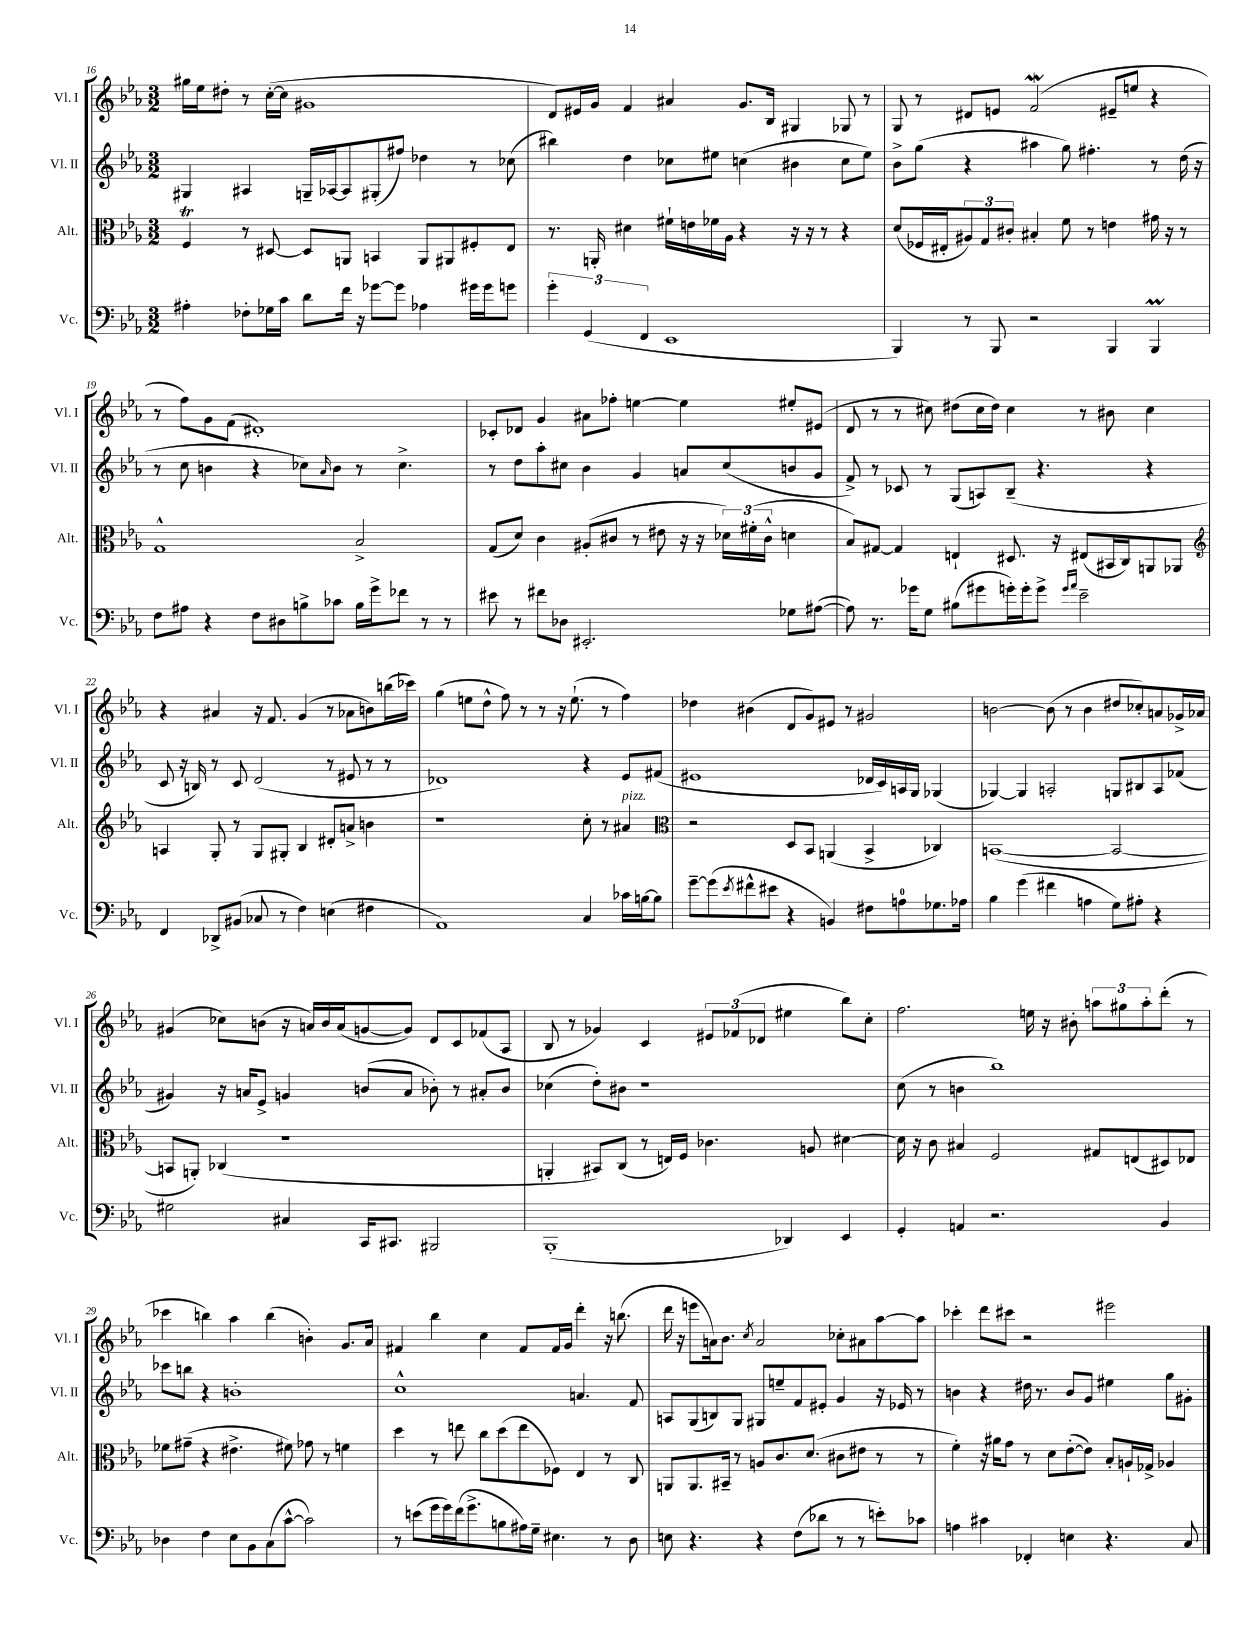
<<
\new StaffGroup <<
\new Staff = "s0" \with { instrumentName = "Vl. I" shortInstrumentName = "Vl. I" } {
    \clef treble \key ees \major \numericTimeSignature \time 3/2
    gis''16 ees''16 dis''8-. r8 c''16~-.( c''16 gis'1 |
    d'8) eis'16 g'16 f'4 ais'4 g'8. bes16 gis4 ges8 r8 |
    g8 r8 dis'8 e'8 f'2\mordent( eis'8-- e''8 r4 |
    r8 f''8) g'8 f'8( dis'1-.) |
    ces'8-. des'8 g'4 ais'8 fes''8-. e''4~ e''4 eis''8-. eis'8( |
    d'8 r8 r8 cis''8) dis''8( cis''16 dis''16) cis''4 r8 bis'8 cis''4 |
    r4 ais'4 r16 f'8. g'4( r8 aes'8 b'8) b''16( ces'''16) |
    g''4( e''8 d''8-^ f''8) r8 r8 r16 e''8.-!( r8 f''4) |
    des''4 bis'4( d'8 g'8) eis'8 r8 gis'2 |
    b'2~ b'8( r8 b'4 dis''8 ces''8-.) a'8 ges'16-> aes'16 |
    gis'4( ces''8) b'8( r16 a'16) b'16 a'16( g'8~ g'8) d'8 c'8 fes'8( aes8 |
    bes8 r8 ges'4) c'4 \tuplet 3/2 { eis'8 fes'8( des'8 } eis''4 bes''8) c''8-. |
    f''2. e''16 r16 bis'8-. \tuplet 3/2 { a''8 gis''8 a''8-. } d'''8-.( r8 |
    ces'''4 b''4) aes''4 b''4( b'4-.) g'8. aes'16 |
    fis'4 bes''4 c''4 fis'8 fis'16 g'16 d'''4-. r16 b''8.( |
    d'''16 r16 e'''8 a'16) bes'8. \acciaccatura { c''8 } a'2 ces''8-. ais'8 aes''8~ aes''8 |
    ces'''4-. d'''8 cis'''8 r2 eis'''2 \bar "|." |
}
\new Staff = "s1" \with { instrumentName = "Vl. II" shortInstrumentName = "Vl. II" } {
    \clef treble \key ees \major \numericTimeSignature \time 3/2
    gis4 ais4 g16-- aes16~ aes8 gis8-.( fis''8) des''4 r8 ces''8( |
    bis''4) d''4 ces''8 eis''8 c''4( bis'4 c''8 eis''8) |
    bes'8-> g''8( r4 ais''4 g''8) fis''4.-. r8 d''16( r16 |
    r8 c''8 b'4 r4 ces''8) \grace { aes'16 } b'8 r8 ces''4.-> |
    r8 d''8 aes''8-. cis''8 bes'4 g'4 a'8 cis''8( b'8 g'8 |
    f'8->) r8 ces'8 r8 g8( a8) bes8--( r4. r4 |
    c'8 r16 b16) r8 c'8 d'2( r8 eis'8 r8 r8 |
    des'1) r4 ees'8 fis'8( |
    eis'1 des'16 c'16) a16 g16 ges4( |
    ges4~) ges4 a2-. g8 bis8 a8 fes'8( |
    gis'4) r16 a'16 ees'8-> g'4 b'8( a'8 bes'8-.) r8 ais'8-. bes'8 |
    ces''4( d''8-.) bis'8 r1 |
    c''8( r8 b'4 bes''1) |
    ces'''8 b''8 r4 b'1-. |
    c''1-^ a'4. f'8 |
    a8 g8( b8) g8 gis8 e''8-- f'8 eis'8-. g'4 r16 ees'16 r8 |
    b'4 r4 dis''16 r8. b'8 g'8 eis''4 g''8 gis'8-. \bar "|." |
}
\new Staff = "s2" \with { instrumentName = "Alt." shortInstrumentName = "Alt." } {
    \clef alto \key ees \major \numericTimeSignature \time 3/2
    f4\trill r8 dis8~ dis8 a,8 b,4 a,8 ais,8 fis8-. ees8 |
    r8. a,16-. dis'4 fis'16-! e'16 fes'16 aes16 r4 r16 r16 r8 r4 |
    d'8( fes16 eis16-. \tuplet 3/2 { ais8) g8 cis'8-. } bis4-. f'8 r8 e'4 gis'16 r16 r8 |
    g1-^ bes2-> |
    g8( d'8) c'4 ais8-.( cis'8 r8 eis'8 r16 r16 \tuplet 3/2 { des'16) fis'16-.( cis'16-^ } d'4 |
    bes8) gis8~ gis4 e4-! dis8. r16 eis8( bis,16 c16) a,8 aes,8 |
    \clef treble a4 g8-. r8 g8 gis8-. bes4 dis'8-. a'8-> b'4 |
    r1 c''8-. r8 ais'4^\markup { \italic "pizz." } |
    \clef alto r2 d8 bes,8 a,4( bes,4-> ces4) |
    b,1~( b,2~ |
    b,8 a,8-.) ces4( r1 |
    a,4-. bis,8) c8( r8 e16) f16 ces'4. a8 dis'4~ |
    dis'16 r16 c'8 bis4 f2 gis8 e8( dis8) ees8 |
    fes'8 gis'8--( r4 eis'4.-> fis'8) ges'8 r8 f'4 |
    d''4 r8 e''8 c''8 d''8( e''8 fes8) ees4 r8 c8 |
    a,8 a,8. bis,16-- r8 a8 c'8. d'8.( cis'8 eis'8 r8 r8 |
    f'4-.) r16 ais'16 g'8 r8 d'8 ees'8~-.( ees'8) bes8-. a16-! ges16-> aes4 \bar "|." |
}
\new Staff = "s3" \with { instrumentName = "Vc." shortInstrumentName = "Vc." } {
    \clef bass \key ees \major \numericTimeSignature \time 3/2
    ais4-. fes8-. ges16 c'16 d'8 f'16 r16 ges'8~ ges'8 aes4 gis'16 gis'16 g'8 |
    \tuplet 3/2 { g'4-. g,4( f,4 } ees,1 |
    bes,,4) r8 bes,,8 r2 bes,,4 bes,,4\prall |
    f8 ais8 r4 f8 dis8 b8-> ces'8 b16 g'16-> fes'8 r8 r8 |
    eis'8 r8 fis'8 des8 eis,2.-. ges8 ais8~( |
    ais8) r8. ges'16 g8 bis8( gis'8 g'16-.) g'16-. g'8-> \grace { g'16 aes'16 } ees'2-- |
    f,4 des,8-> bis,8( ces8 r8 f4) e4( fis4 |
    aes,1) c4 ces'16 b16~ b8 |
    g'8~-- g'8( \acciaccatura { ees'8 } fis'8-^ eis'8 r4 b,4) fis8 a8-0 ges8. aes16 |
    bes4 g'4( fis'4 a4 g8) ais8-. r4 |
    gis2 cis4 c,16 cis,8. bis,,2 |
    bes,,1-.( des,4) ees,4 |
    g,4-. a,4 r2. bes,4 |
    des4 f4 ees8 bes,8 c8( c'8~-^ c'2) |
    r8 e'8( g'16 g'16) f'16( g'8.-> b8 ais16) g16-- eis4. r8 d8 |
    e8 r4. r4 f8( des'8 r8 r8 e'8-.) ces'8 |
    a4 cis'4 fes,4-. e4 r4. c8 \bar "|." |
}
>>
>>
\layout { \context { \Score currentBarNumber = #16 } }
